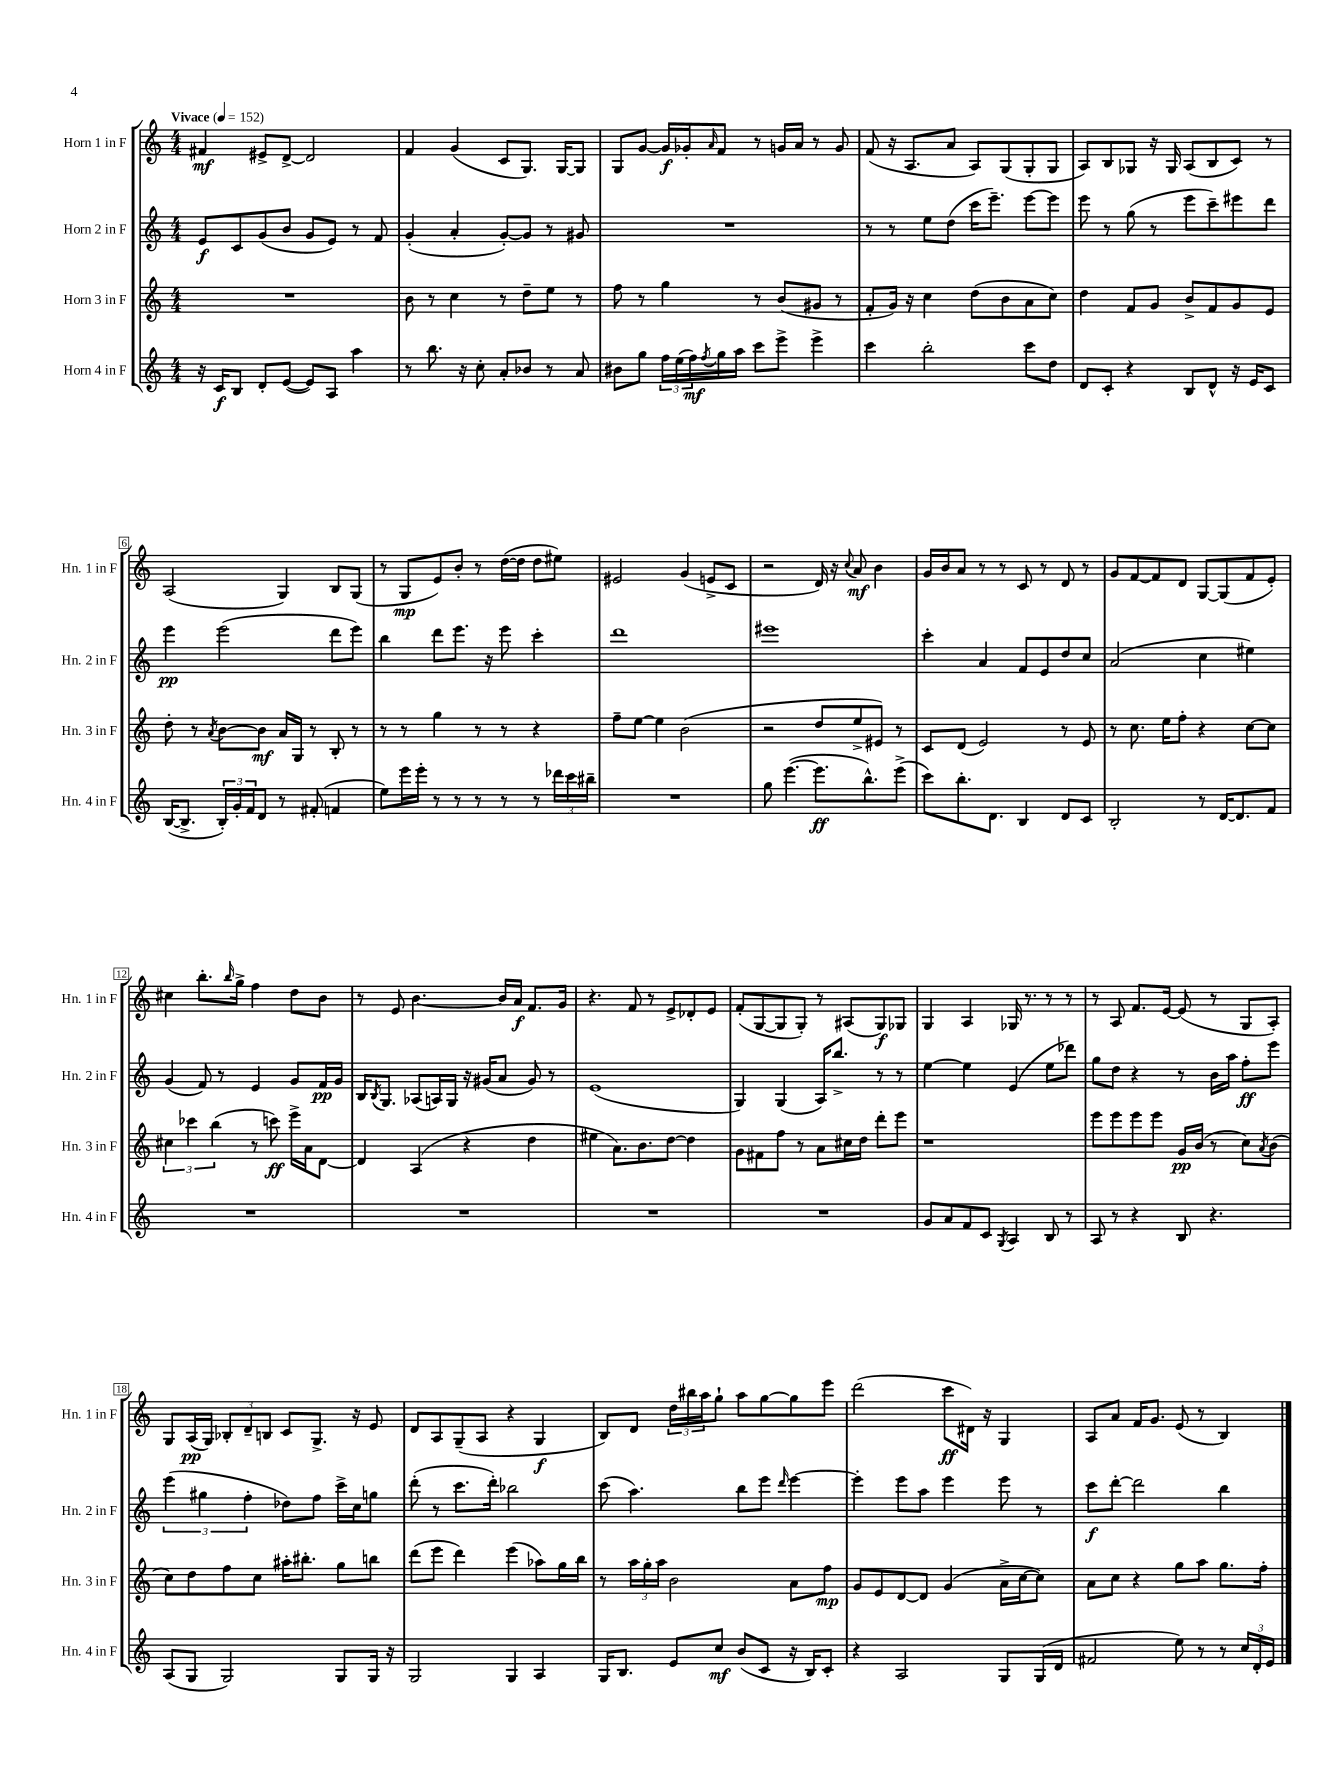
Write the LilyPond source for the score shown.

<<
\new StaffGroup <<
\new Staff = "s0" \with { instrumentName = "Horn 1 in F" shortInstrumentName = "Hn. 1 in F" } {
    \clef treble \key c \major \numericTimeSignature \time 4/4 \tempo "Vivace" 4 = 152
    fis'4\mf eis'8-> d'8~-> d'2 |
    f'4 g'4( c'8 g8.) g16~ g8 |
    g8 g'8~ g'16\f ges'16-. \grace { a'16 } f'8 r8 g'16 a'16 r8 g'8 |
    f'8( r16 a8. a'8 a8) g8( g8-. g8 |
    a8) b8 ges8 r16 ges16 a8( b8 c'8) r8 |
    a2( g4) b8 g8( |
    r8 g8\mp e'8) b'8-. r8 d''16~( d''16 d''8 eis''8) |
    eis'2 g'4( e'8-> c'8 |
    r2 d'16) r16 \appoggiatura { c''8 } a'8\mf b'4 |
    g'16 b'16 a'8 r8 r8 c'8 r8 d'8 r8 |
    g'8 f'8~ f'8 d'8 g8~ g8( f'8 e'8-.) |
    cis''4 b''8.-. \grace { b''16 } g''16-> f''4 d''8 b'8 |
    r8 e'8 b'4.~ b'16 a'16\f f'8. g'16 |
    r4. f'8 r8 e'8-> des'8-. e'8 |
    f'8-.( g8~ g8 g8-.) r8 ais8( g8\f) ges8 |
    g4 a4 ges16 r8. r8 r8 |
    r8 a8 f'8. e'16~ e'8( r8 g8 a8-.) |
    g8 a16\pp( g16) \tuplet 3/2 { bes8-. d'8-- b8 } c'8 g8.-> r16 e'8 |
    d'8 a8 g8--( a8 r4 g4\f |
    b8) d'8 \tuplet 3/2 { d''16 bis''16 a''16 } g''8-! a''8 g''8~ g''8 e'''8 |
    d'''2( c'''8\ff dis'16) r16 g4 |
    a8 a'8 f'16 g'8. e'8( r8 b4) \bar "|." |
}
\new Staff = "s1" \with { instrumentName = "Horn 2 in F" shortInstrumentName = "Hn. 2 in F" } {
    \clef treble \key c \major \numericTimeSignature \time 4/4
    e'8\f c'8 g'8( b'8 g'8 e'8) r8 f'8 |
    g'4-.( a'4-. g'8~-.) g'8 r8 gis'8 |
    R1 |
    r8 r8 e''8 d''8( c'''16 e'''8.--) e'''8~ e'''8 |
    e'''8 r8 g''8( r8 e'''8 c'''8--) eis'''8 d'''8 |
    e'''4\pp e'''2( d'''8 e'''8) |
    b''4 d'''8 e'''8. r16 e'''8 c'''4-. |
    d'''1 |
    eis'''1 |
    c'''4-. a'4 f'8 e'8 d''8 c''8 |
    a'2( c''4 eis''4) |
    g'4( f'8) r8 e'4 g'8 f'16\pp g'16 |
    b16 \acciaccatura { b8 } g8. aes8( a16) g16 r16 gis'16( a'8 gis'8) r8 |
    e'1( |
    g4) g4( a16) b''8.-> r8 r8 |
    e''4~ e''4 e'4( e''8 des'''8) |
    g''8 d''8 r4 r8 b'16 a''16 f''8-.\ff e'''8 |
    \tuplet 3/2 { e'''4( gis''4 f''4-. } des''8) f''8 c'''16-> c''16 g''8 |
    d'''8-.( r8 c'''8. d'''16-.) bes''2 |
    c'''8( a''4.) b''8 e'''8 \grace { d'''16 } e'''4~ |
    e'''4-. e'''8 a''8 e'''4 e'''8 r8 |
    c'''8\f d'''8~-. d'''2 b''4 \bar "|." |
}
\new Staff = "s2" \with { instrumentName = "Horn 3 in F" shortInstrumentName = "Hn. 3 in F" } {
    \clef treble \key c \major \numericTimeSignature \time 4/4
    R1 |
    b'8 r8 c''4 r8 d''8-- e''8 r8 |
    f''8 r8 g''4 r8 b'8( gis'8 r8 |
    f'8-. g'16) r16 c''4 d''8( b'8 a'8 c''8) |
    d''4 f'8 g'8 b'8-> f'8 g'8 e'8 |
    d''8-. r8 \acciaccatura { a'8 } b'8~ b'8\mf a'16 g16 r8 b8-. r8 |
    r8 r8 g''4 r8 r8 r4 |
    f''8-- e''8~ e''4 b'2( |
    r2 d''8 e''8-> eis'8) r8 |
    c'8 d'8( e'2) r8 e'8 |
    r8 c''8. e''16 f''8-. r4 c''8~ c''8 |
    \tuplet 3/2 { cis''4 ces'''4 b''4( } r8 c'''8\ff) e'''16-> a'16 d'8~ |
    d'4 a4( r4 d''4 |
    eis''4 a'8.) b'8. d''8~ d''4 |
    g'8 fis'8 f''8 r8 a'8 cis''16 d''16 d'''8-. e'''8 |
    r1 |
    e'''8 e'''8 e'''8 e'''8 g'16\pp b'16( r8 c''8) \acciaccatura { a'8 } b'8( |
    c''8) d''8 f''8 c''8 ais''16-. bis''8.-. g''8 b''8 |
    d'''8( e'''8 d'''4) e'''4( aes''8) g''16 b''16 |
    r8 \tuplet 3/2 { a''16 g''16-. a''16 } b'2 a'8 f''8\mp |
    g'8 e'8 d'8~ d'8 g'4( a'16-> c''16~ c''8) |
    a'8 c''8 r4 g''8 a''8 g''8. f''16-. \bar "|." |
}
\new Staff = "s3" \with { instrumentName = "Horn 4 in F" shortInstrumentName = "Hn. 4 in F" } {
    \clef treble \key c \major \numericTimeSignature \time 4/4
    r16 c'16\f b8 d'8-. e'8~( e'8) a8 a''4 |
    r8 b''8. r16 c''8-. a'8-. bes'8 r8 a'8 |
    bis'8 g''8 \tuplet 3/2 { f''16 e''16( f''16\mf) } \acciaccatura { f''8 } g''16 a''16 c'''8 e'''8-> e'''4-> |
    c'''4 b''2-. c'''8 d''8 |
    d'8 c'8-. r4 b8 d'8-^ r16 e'16 c'8 |
    b16~( b8.-> \tuplet 3/2 { b16-.) g'16-. f'16 } d'8 r8 fis'8-.( f'4 |
    e''8) e'''16 e'''16-. r8 r8 r8 r8 r8 \tuplet 3/2 { des'''16 c'''16 bis''16-- } |
    R1 |
    g''8 e'''4.~( e'''8.\ff b''8.-^) e'''8->( |
    c'''8) b''8.-. d'8. b4 d'8 c'8 |
    b2-. r8 d'16~ d'8. f'8 |
    R1 |
    R1 |
    R1 |
    R1 |
    g'8 a'8 f'8 c'8 \acciaccatura { g8 } a4 b8 r8 |
    a8 r8 r4 b8 r4. |
    a8( g8 g2) g8 g16 r16 |
    g2 g4 a4 |
    g16 b8. e'8 c''8\mf b'8( c'8 r16 b16) c'8-. |
    r4 a2 g8 g16( d'16 |
    fis'2 e''8) r8 r8 \tuplet 3/2 { c''16 d'16-. e'16 } \bar "|." |
}
>>
>>
\layout { \context { \Score \override BarNumber.stencil = #(make-stencil-boxer 0.1 0.3 ly:text-interface::print) } }
